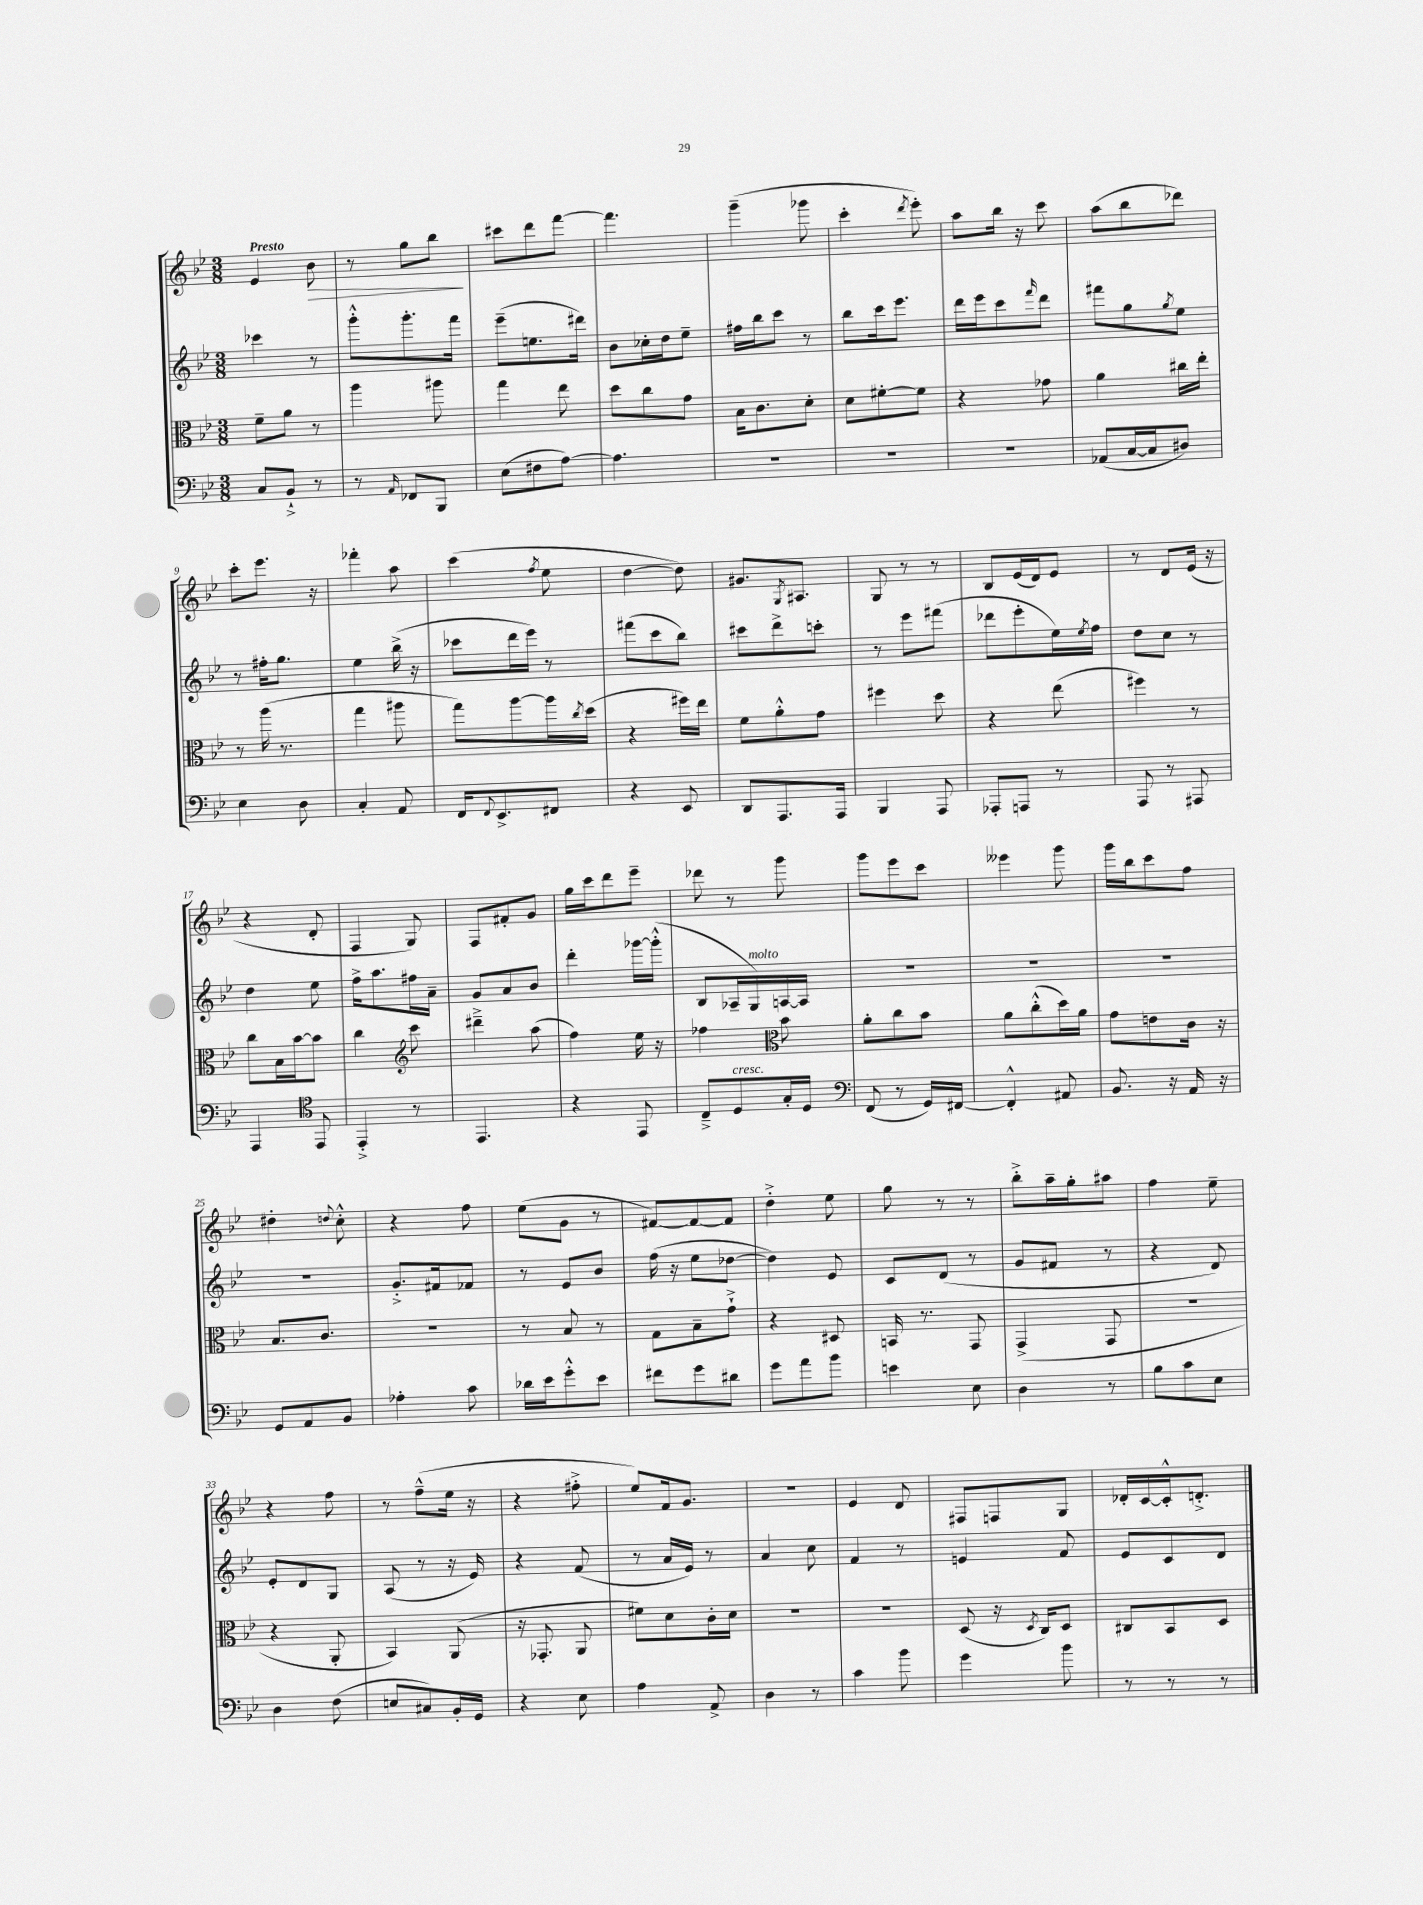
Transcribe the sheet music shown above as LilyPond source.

<<
\new StaffGroup <<
\new Staff = "s0" {
    \clef treble \key bes \major \numericTimeSignature \time 3/8 \tempo "Presto"
    ees'4 bes'8\> |
    r8 g''8 bes''8\! |
    cis'''8 d'''8 f'''8~ |
    f'''4. |
    g'''4--( ges'''8 |
    c'''4-. \acciaccatura { d'''8 } ees'''8-.) |
    a''8 bes''16 r16 c'''8 |
    a''8( bes''8 des'''8) |
    c'''8-. ees'''8. r16 |
    fes'''4-. a''8 |
    c'''4( \acciaccatura { f''8 } ees''8 |
    d''4~ d''8) |
    gis'8. \acciaccatura { g8 } ais8. |
    g8 r8 r8 |
    bes8 ees'16( d'16) ees'8 |
    r8 d'8 ees'16( r16 |
    r4 d'8-. |
    f4 g8) |
    f8 fis'8-. g'8 |
    g''16 c'''16 d'''8 ees'''8-- |
    des'''8 r8 g'''8 |
    g'''8 ees'''8 c'''8 |
    eeses'''4 g'''8 |
    g'''16 bes''16 c'''8 f''8 |
    dis''4-. \appoggiatura { d''8 } c''8-.-^ |
    r4 f''8 |
    ees''8( g'8 r8 |
    fis'8~) fis'8~ fis'8 |
    d''4-.-> ees''8 |
    g''8 r8 r8 |
    bes''8-.-> a''16-- g''16-. ais''8 |
    f''4 ees''8-- |
    r4 f''8 |
    r8 f''8---^( ees''16 r16 |
    r4 fis''8-.-> |
    ees''8) f'16 g'8. |
    R4. |
    ees'4 d'8 |
    fis8 f8 g8 |
    des'16-. c'16~ c'16-.-^ d'8.-.-> \bar "|." |
}
\new Staff = "s1" {
    \clef treble \key bes \major \numericTimeSignature \time 3/8
    ces'''4 r8 |
    g'''8-.-^ g'''8.-. f'''16 |
    ees'''8--( e''8. dis'''16) |
    bes'8 ces''16-. d''16 ees''8-- |
    fis''16 bes''16 c'''8 r8 |
    bes''8 c'''16 ees'''8. |
    d'''16 ees'''16 c'''8 \grace { f'''16 } d'''8 |
    fis'''8 g''8 \acciaccatura { g''8 } ees''8 |
    r8 fis''16-. g''8. |
    ees''4 bes''16->( r16 |
    ces'''8 d'''16 ees'''16) r8 |
    fis'''8( c'''8 bes''8) |
    cis'''8 d'''8-> c'''8-. |
    r8 ees'''8 fis'''8( |
    des'''8 ees'''8-. ees''16) \acciaccatura { ees''8 } f''16 |
    d''8 c''8 r8 |
    d''4 ees''8 |
    f''16-> a''8. fis''16 a'16-- |
    g'8 a'8 bes'8 |
    d'''4-. ges'''16~ ges'''16-.-^( |
    bes8 aes16-- g16^\markup { \italic "molto" }) a16~ a16 |
    R4. |
    R4. |
    R4. |
    R4. |
    g'8.-.-> fis'16 fes'8 |
    r8 ees'8 bes'8 |
    f''16( r16 ees''8 des''8~ |
    des''4) ees'8 |
    c'8 d'8( r8 |
    g'8 fis'8 r8 |
    r4 d'8) |
    ees'8-. d'8 g8 |
    a8( r8 r16 ees'16) |
    r4 f'8( |
    r8 a'16 ees'16) r8 |
    a'4 c''8 |
    f'4 r8 |
    e'4 f'8 |
    ees'8 c'8 d'8 \bar "|." |
}
\new Staff = "s2" {
    \clef alto \key bes \major \numericTimeSignature \time 3/8
    f'8-- a'8 r8 |
    a''4 ais''8 |
    g''4 ees''8 |
    d''8 c''8 g'8 |
    bes16 c'8. d'8-. |
    d'8 fis'8~-. fis'8 |
    r4 ges'8 |
    a'4 cis''16 ees''16-. |
    r8 a''16( r8. |
    g''4 ais''8 |
    g''8) a''8~ a''16 \acciaccatura { c''8 } d''16( |
    r4 fis''16) ees''16 |
    f'8 a'8-.-^ g'8 |
    fis''4 d''8 |
    r4 ees''8( |
    fis''4) r8 |
    c''8 bes16 bes'16~ bes'8 |
    c''4 \clef treble c'''8 |
    dis'''4---> a''8( |
    f''4) ees''16 r16 |
    fes''4 \clef alto bes'8 |
    a'8-. c''8 bes'8 |
    a'8 c''8-.-^( d''16) a'16 |
    g'8 e'8 c'16 r16 |
    bes8. c'8. |
    R4. |
    r8 bes8 r8 |
    g8 bes8-- g'8-!-> |
    r4 dis8 |
    b,16 r8. g,8 |
    g,4->( g,8 |
    R4. |
    r4 a,8-. |
    bes,4) a,8( |
    r16 ges,8.-. a,8 |
    fis'8) d'8 c'16-. d'16 |
    R4. |
    R4. |
    d8( r16 \acciaccatura { d8 } c16) d8 |
    cis8 bes,8 d8 \bar "|." |
}
\new Staff = "s3" {
    \clef bass \key bes \major \numericTimeSignature \time 3/8
    c8 bes,8-!-> r8 |
    r8 \grace { a,16 } fes,8 bes,,8 |
    ees8( fis8 a8~) |
    a4. |
    R4. |
    R4. |
    R4. |
    aes,8( c16~ c16 dis8) |
    ees4 d8 |
    c4-. a,8 |
    f,16 \appoggiatura { f,8 } ees,8.-> fis,8 |
    r4 ees,8 |
    d,8 a,,8. a,,16 |
    bes,,4 a,,8 |
    aes,,8-. a,,8 r8 |
    a,,8 r8 ais,,8 |
    a,,4 \clef tenor ees,8 |
    ees,4-.-> r8 |
    ees,4. |
    r4 ees,8 |
    c8---> d8^\markup { \italic "cresc." } g16-. d16 |
    \clef bass f,8( r8 g,16) fis,16~ |
    fis,4-.-^ ais,8 |
    bes,8. r16 a,16 r16 |
    g,8 a,8 bes,8 |
    aes4-. c'8 |
    des'16 ees'16 g'8-.-^ ees'8 |
    fis'8 g'8 dis'8 |
    g'8 a'8 bes'8 |
    e'4 ees8 |
    d4 r8 |
    bes8 c'8 ees8 |
    d4 f8( |
    e8 cis8) bes,16-. g,16 |
    r4 ees8 |
    a4 a,8-> |
    d4 r8 |
    c'4 bes'8 |
    g'4 bes'8 |
    r8 r8 r8 \bar "|." |
}
>>
>>
